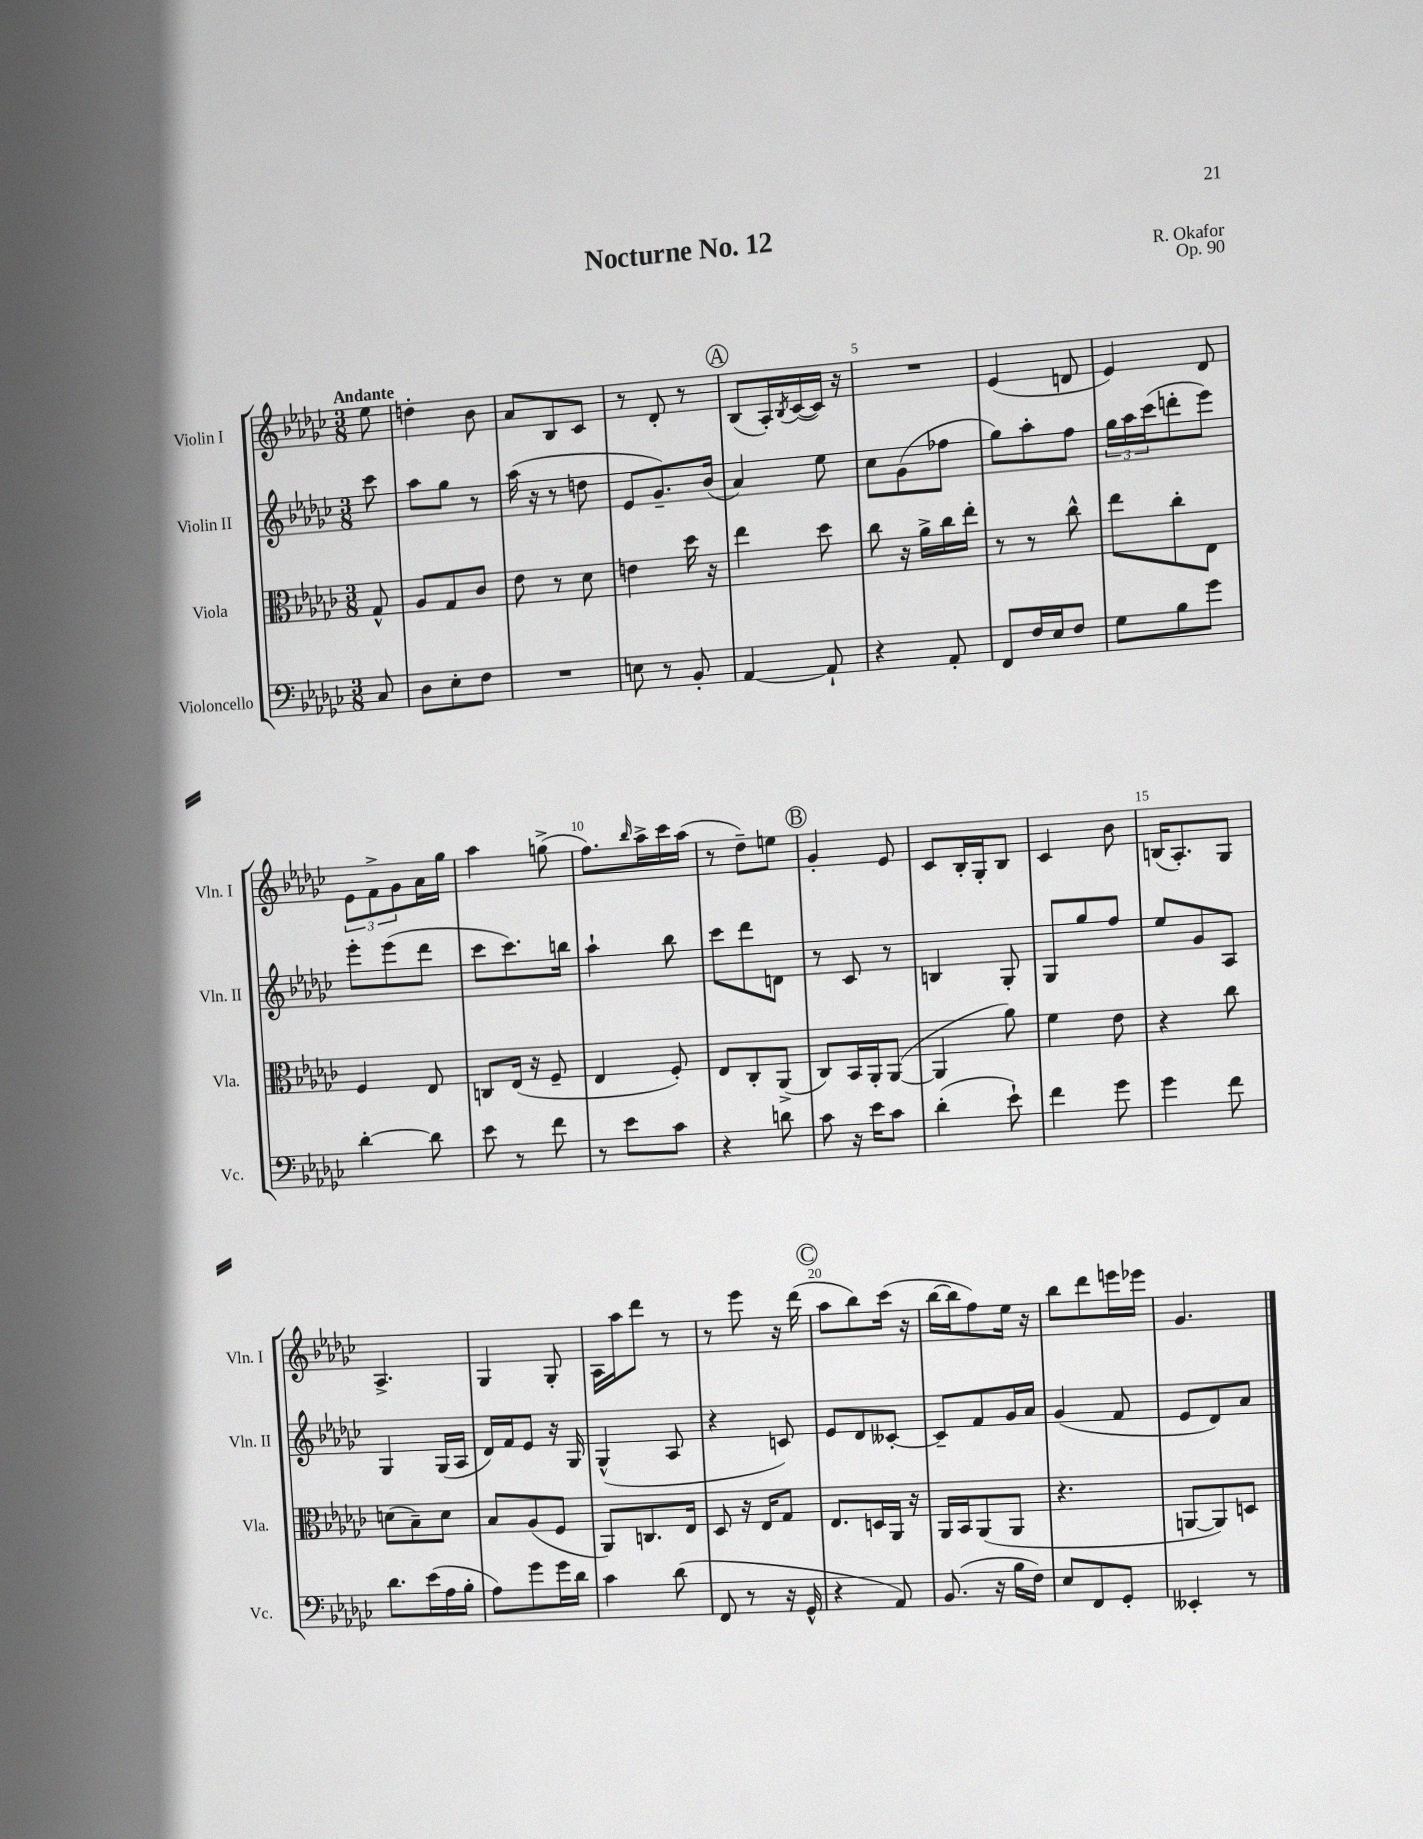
\header { title = "Nocturne No. 12" composer = "R. Okafor" opus = "Op. 90" }
<<
\new StaffGroup <<
\new Staff = "s0" \with { instrumentName = "Violin I" shortInstrumentName = "Vln. I" } {
    \clef treble \key ges \major \numericTimeSignature \time 3/8 \partial 8 \tempo "Andante"
    ees''8 |
    d''4-. bes'8 |
    aes'8 bes8 ces'8 |
    r8 des'8-. r8 |
    \mark \markup { \circle "A" } bes8( aes16-.) \acciaccatura { bes8 } ces'16~( ces'16) r16 |
    R4. |
    ees'4( d'8 |
    ees'4) des'8 |
    \tuplet 3/2 { ees'8 f'8-> ges'8 } aes'16 ges''16 |
    aes''4 g''8->( |
    f''8.) \grace { bes''16 } aes''16-> ces'''16 aes''16( |
    r8 des''8--) e''8 |
    \mark \markup { \circle "B" } ges'4-. ees'8 |
    ces'8 bes16-. ges16-. bes8 |
    ces'4 bes'8 |
    b16( aes8.-.) ges8 |
    aes4.-> |
    ges4 ges8-. |
    aes16 aes''16 des'''8 r8 |
    r8 ees'''8 r16 des'''16( |
    \mark \markup { \circle "C" } aes''8 bes''8) ces'''16( r16 |
    bes''16~ bes''16 f''8) ees''16 r16 |
    bes''8 des'''8 e'''16 ees'''16 |
    ges'4. \bar "|." |
}
\new Staff = "s1" \with { instrumentName = "Violin II" shortInstrumentName = "Vln. II" } {
    \clef treble \key ges \major \numericTimeSignature \time 3/8 \partial 8
    ces'''8 |
    aes''8 ges''8 r8 |
    aes''16( r16 r8 d''8 |
    ees'8 ges'8.--) bes'16( |
    \mark \markup { \circle "A" } aes'4) ees''8 |
    ces''8 ges'8( fes''8 |
    ges''8) aes''8-. f''8 |
    \tuplet 3/2 { ges''16 aes''16 ces'''16( } d'''8-. ees'''8) |
    ees'''8-. ees'''8( des'''8 |
    ces'''8 ces'''8.) b''16 |
    aes''4-! bes''8 |
    ces'''8 des'''8 d'8 |
    \mark \markup { \circle "B" } r8 ces'8 r8 |
    b4 ges8-. |
    ges8 ges''8 f''8 |
    ees''8 ges'8 aes8 |
    ges4 ges16( aes16 |
    des'16) f'16 ees'8 r16 ges16 |
    ges4-^( aes8 |
    r4 c'8) |
    \mark \markup { \circle "C" } ees'8 des'8 ceses'8~-. |
    ceses'8-- f'8 ges'16 aes'16 |
    ges'4( f'8 |
    ees'8 des'8) aes'8 \bar "|." |
}
\new Staff = "s2" \with { instrumentName = "Viola" shortInstrumentName = "Vla." } {
    \clef alto \key ges \major \numericTimeSignature \time 3/8 \partial 8
    ges8-^ |
    aes8 ges8 ces'8 |
    ees'8 r8 des'8 |
    e'4 des''16 r16 |
    \mark \markup { \circle "A" } ees''4 des''8 |
    ces''8 r16 aes'16-> ces''16 ees''16-. |
    r8 r8 ces''8-^ |
    ees''8 ces''8-. ees8 |
    f4 ees8 |
    c8 ees16( r16 f8-- |
    ees4 f8-.) |
    ees8 ces8-. aes,8->( |
    \mark \markup { \circle "B" } ces8) bes,16 aes,16-. aes,8~( |
    aes,4 aes'8) |
    f'4 ees'8 |
    r4 ces''8 |
    d'8( bes8--) d'8 |
    bes8 aes8( f8 |
    aes,8) c8. ees16 |
    des8 r16 ees16 ges8 |
    \mark \markup { \circle "C" } ees8. d16 aes,16 r16 |
    aes,16 bes,16 aes,8( aes,8 |
    r4. |
    a,8~ a,8) d8 \bar "|." |
}
\new Staff = "s3" \with { instrumentName = "Violoncello" shortInstrumentName = "Vc." } {
    \clef bass \key ges \major \numericTimeSignature \time 3/8 \partial 8
    ces8 |
    des8 ees8-. f8 |
    R4. |
    e8 r8 bes,8-. |
    \mark \markup { \circle "A" } aes,4~ aes,8-! |
    r4 aes,8-. |
    f,8 f16 ees16 f8 |
    ges8 bes8 ges'8 |
    des'4~-. des'8 |
    ees'8 r8 f'8 |
    r8 ees'8 ces'8 |
    r4 d'8 |
    \mark \markup { \circle "B" } ces'8 r16 ees'16 ces'8 |
    des'4-.( ees'8-!) |
    f'4 ges'8 |
    ges'4 f'8 |
    des'8. ees'16( aes16 bes16-. |
    aes8) ges'8 ges'16 des'16 |
    ces'4 des'8( |
    f,8 r8 r16 ges,16-^ |
    \mark \markup { \circle "C" } r4 aes,8) |
    bes,8.( r16 bes16 f16) |
    ees8 f,8 ges,8-. |
    eeses,4-. r8 \bar "|." |
}
>>
>>
\layout { \context { \Score \override BarNumber.break-visibility = ##(#f #t #t) barNumberVisibility = #(every-nth-bar-number-visible 5) } }
